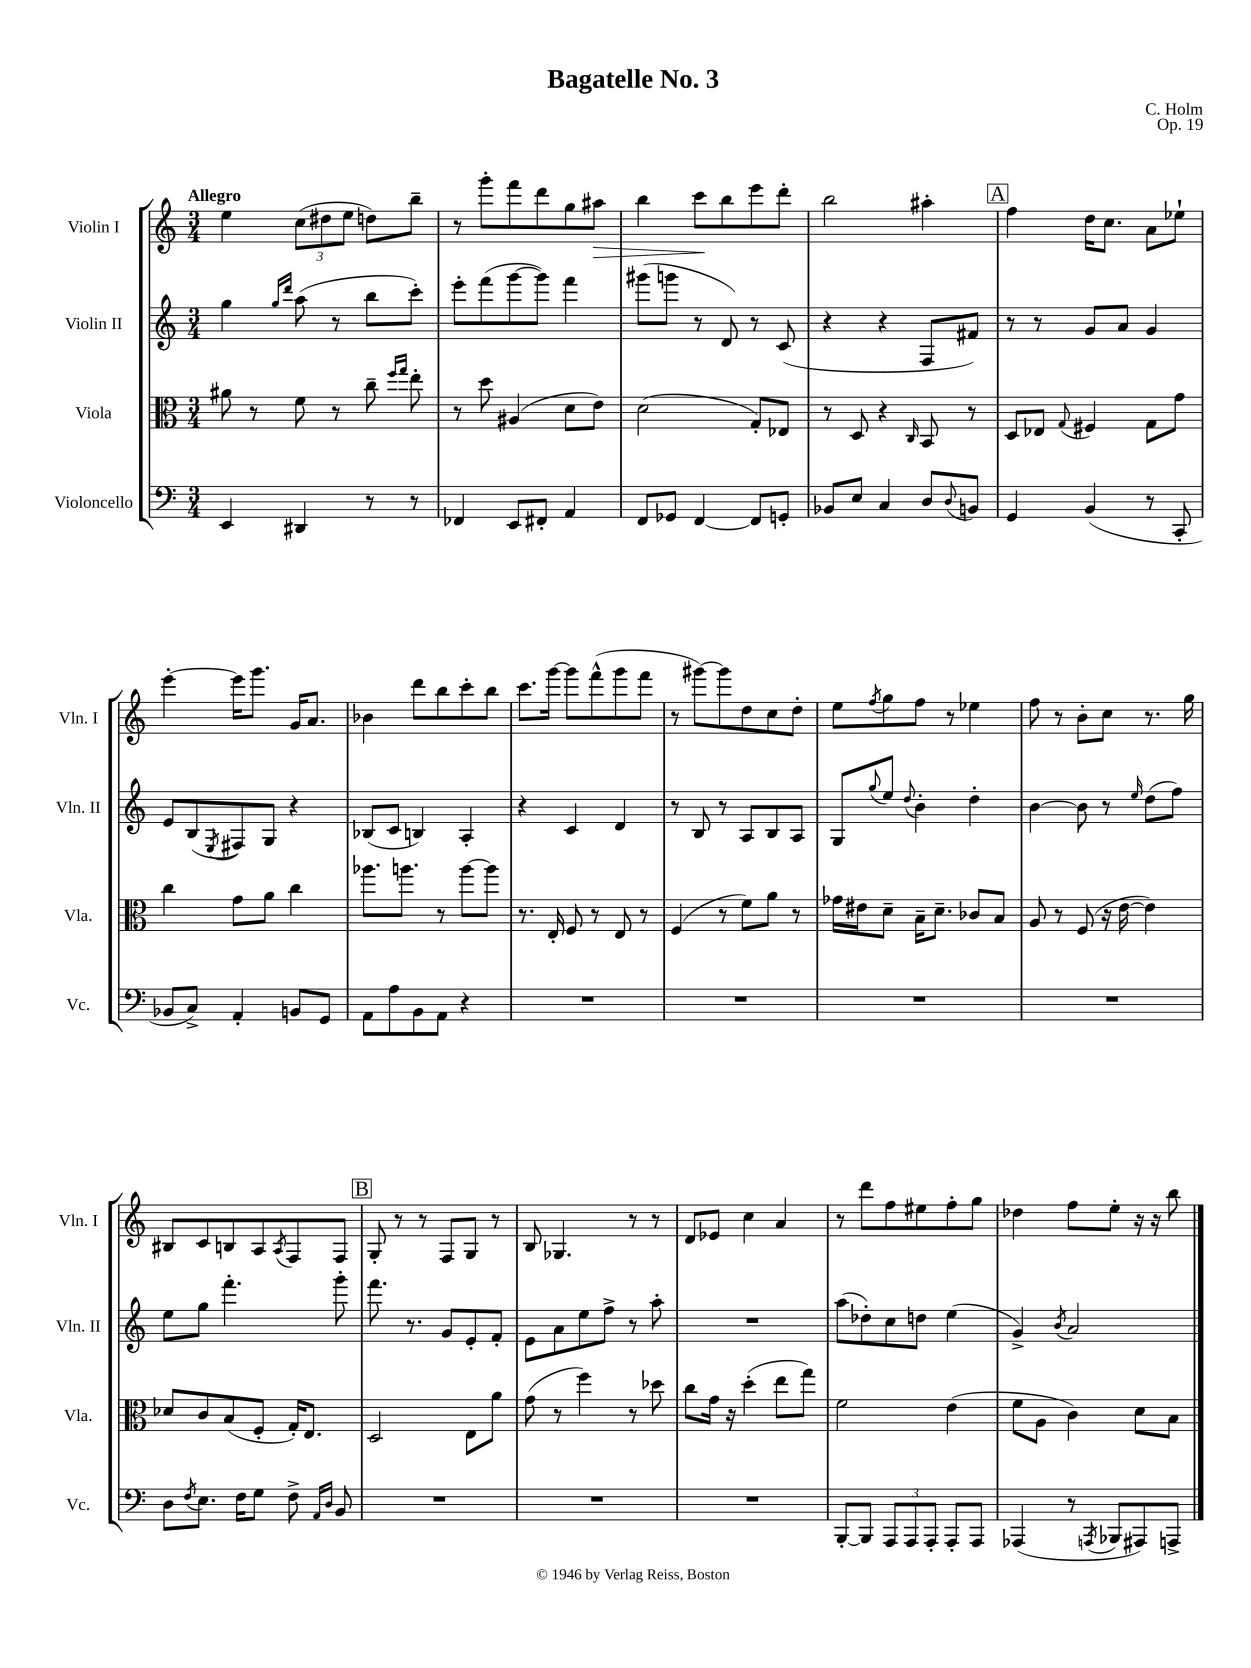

**kern	**kern	**kern	**kern
*staff4	*staff3	*staff2	*staff1
*clefF4	*clefC3	*clefG2	*clefG2
*k[]	*k[]	*k[]	*k[]
*M3/4	*M3/4	*M3/4	*M3/4
4EE/	8a#\	4gg\	4ee\
.	8r	.	.
.	.	16qqgg/LL	.
.	.	16qqddd/JJ	.
4DD#/	8f\	(8aa\	(12cc\L
.	.	.	12dd#\
.	8r	8r	.
.	.	.	12ee\J
8r	8cc~\	8bb\L	8dd\L)
.	16qqff/LL	.	.
.	16qqgg/JJ	.	.
8r	8ee'\	8ccc'\J)	8bb~\J
=	=	=	=
4FF-/	8r	8eee'\L	8r
.	8dd\	(8fff\	8ggg'\L
8EE/L	(4A#/	[8ggg\	8fff\
8FF#'/J	.	8ggg\]J)	8ddd\
4AA/	8d\L	4fff\	8gg\
.	8e\J)	.	8aa#\J
=	=	=	=
8FF/L	(2d\	(8ggg#\L	4bb\
8GG-/J	.	8ggg\J	.
[4FF/	.	8r	8ccc\L
.	.	8d/)	8bb\
8FF/]L	8G'/L)	8r	8eee\
8GG'/J	8E-/J	(8c/	8ddd'\J
=	=	=	=
8BB-/L	8r	4r	2bb\
8E/J	8D/	.	.
4C/	4r	4r	.
.	16qqC/	.	.
8D/L	8BB/	8F/L	4aa#'\
8qqD/	.	.	.
8BB/J	8r	8f#/J)	.
=	=	=	=
4GG/	8D/L	8r	4ff\
.	8E-/J	8r	.
.	8qqG/	.	.
(4BB/	4F#/	8g/L	16dd\LK
.	.	.	8.cc\J
.	.	8a/J	.
8r	8G\L	4g/	8a\L
8CC'/	8g\J	.	8ee-`\J
=	=	=	=
8BB-/L	4cc\	8e/L	[4eee'\
8C^/J)	.	(8B/	.
.	.	8qE/	.
4AA'/	8g\L	8F#/)	16eee\]LK
.	.	.	8.ggg\J
.	8a\J	8G/J	.
8BB/L	4cc\	4r	16g/LK
.	.	.	8.a/J
8GG/J	.	.	.
=	=	=	=
8AA\L	8.aa-\L	(8B-/L	4b-\
8A\	.	8c/J	.
.	8.aa\J	.	.
8BB\	.	4B/)	8ddd\L
8AA\J	8r	.	8bb\
4r	[8aa\L	4A'/	8ccc'\
.	8aa\]J	.	8bb\J
=	=	=	=
2.r	8.r	4r	8.ccc\L
.	16E'/	.	[16ggg\Jk
.	8F/	4c/	8ggg\]L
.	8r	.	(8fff^^\
.	8E/	4d/	8ggg\
.	8r	.	8fff\J
=	=	=	=
2.r	(4F/	8r	8r
.	.	8B/	[8ggg#\L)
.	8r	8r	8ggg#\]
.	8f\L)	8A/L	8dd\
.	8a\J	8B/	8cc\
.	8r	8A/J	8dd'\J
=	=	=	=
2.r	16g-\LL	8G/L	8ee\L
.	16e#\J	.	.
.	.	8qqgg/	8qff/
.	8d~\J	8ee/J	8gg\
.	.	8qqdd/	.
.	16B~\LK	4b'\	8ff\J
.	8.d~\J	.	.
.	.	.	8r
.	8c-/L	4dd'\	4ee-\
.	8B/J	.	.
=	=	=	=
2.r	8A/	[4b\	8ff\
.	8r	.	8r
.	(8F/	8b\]	8b'\L
.	16r	8r	8cc\J
.	[16e\	.	.
.	.	16qqee/	.
.	4e\])	(8dd\L	8.r
.	.	8ff\J)	.
.	.	.	16gg\
=	=	=	=
8D\L	8d-/L	8ee\L	8B#/L
8qF/	.	.	.
8.E\J	8c/	8gg\J	8c/
.	(8B/	4.fff'\	8B/
16F\LK	.	.	.
8G\J	8F'/J	.	8A/
.	.	.	8qA/
8F^\	16G'/LK)	.	8F/
.	8.E/J	.	.
16qqAA/LL	.	.	.
16qqD/JJ	.	.	.
8BB/	.	8ggg'\	8F/J
=	=	=	=
2.r	2D/	8.fff\	8G'/
.	.	.	8r
.	.	8.r	.
.	.	.	8r
.	.	8g/L	8F/L
.	8E\L	8e'/	8G/J
.	8a\J	8f'/J	8r
=	=	=	=
2.r	(8g\	8e\L	8B/
.	8r	8a\	4.G-/
.	4ff\)	8ee\	.
.	.	8ff^\J	.
.	8r	8r	8r
.	8dd-\	8aa'\	8r
=	=	=	=
2.r	8cc\L	2.r	8d/L
.	16g\Jk	.	8e-/J
.	16r	.	.
.	(4dd'\	.	4cc\
.	8ee\L	.	4a/
.	8gg\J)	.	.
=	=	=	=
[8BBB'/L	2f\	(8aa\L	8r
8BBB/]J	.	8dd-'\)	8ddd\L
12AAA/L	.	8cc\	8ff\
12AAA/	.	.	.
.	.	8dd\J	8ee#\
12AAA'/J	.	.	.
8AAA'/L	(4e\	(4ee\	8ff'\
8AAA/J	.	.	8gg\J
=	=	=	=
(4AAA-/	8f\L	4g^/)	4dd-\
.	8A\J	.	.
.	.	8qb/	.
8r	4c\)	2a/	8ff\L
8qAAA/	.	.	.
8BBB-/L	.	.	8ee'\J
8AAA#/)	8d\L	.	16r
.	.	.	16r
8AAA^/J	8B\J	.	8bb\
==	==	==	==
*-	*-	*-	*-
